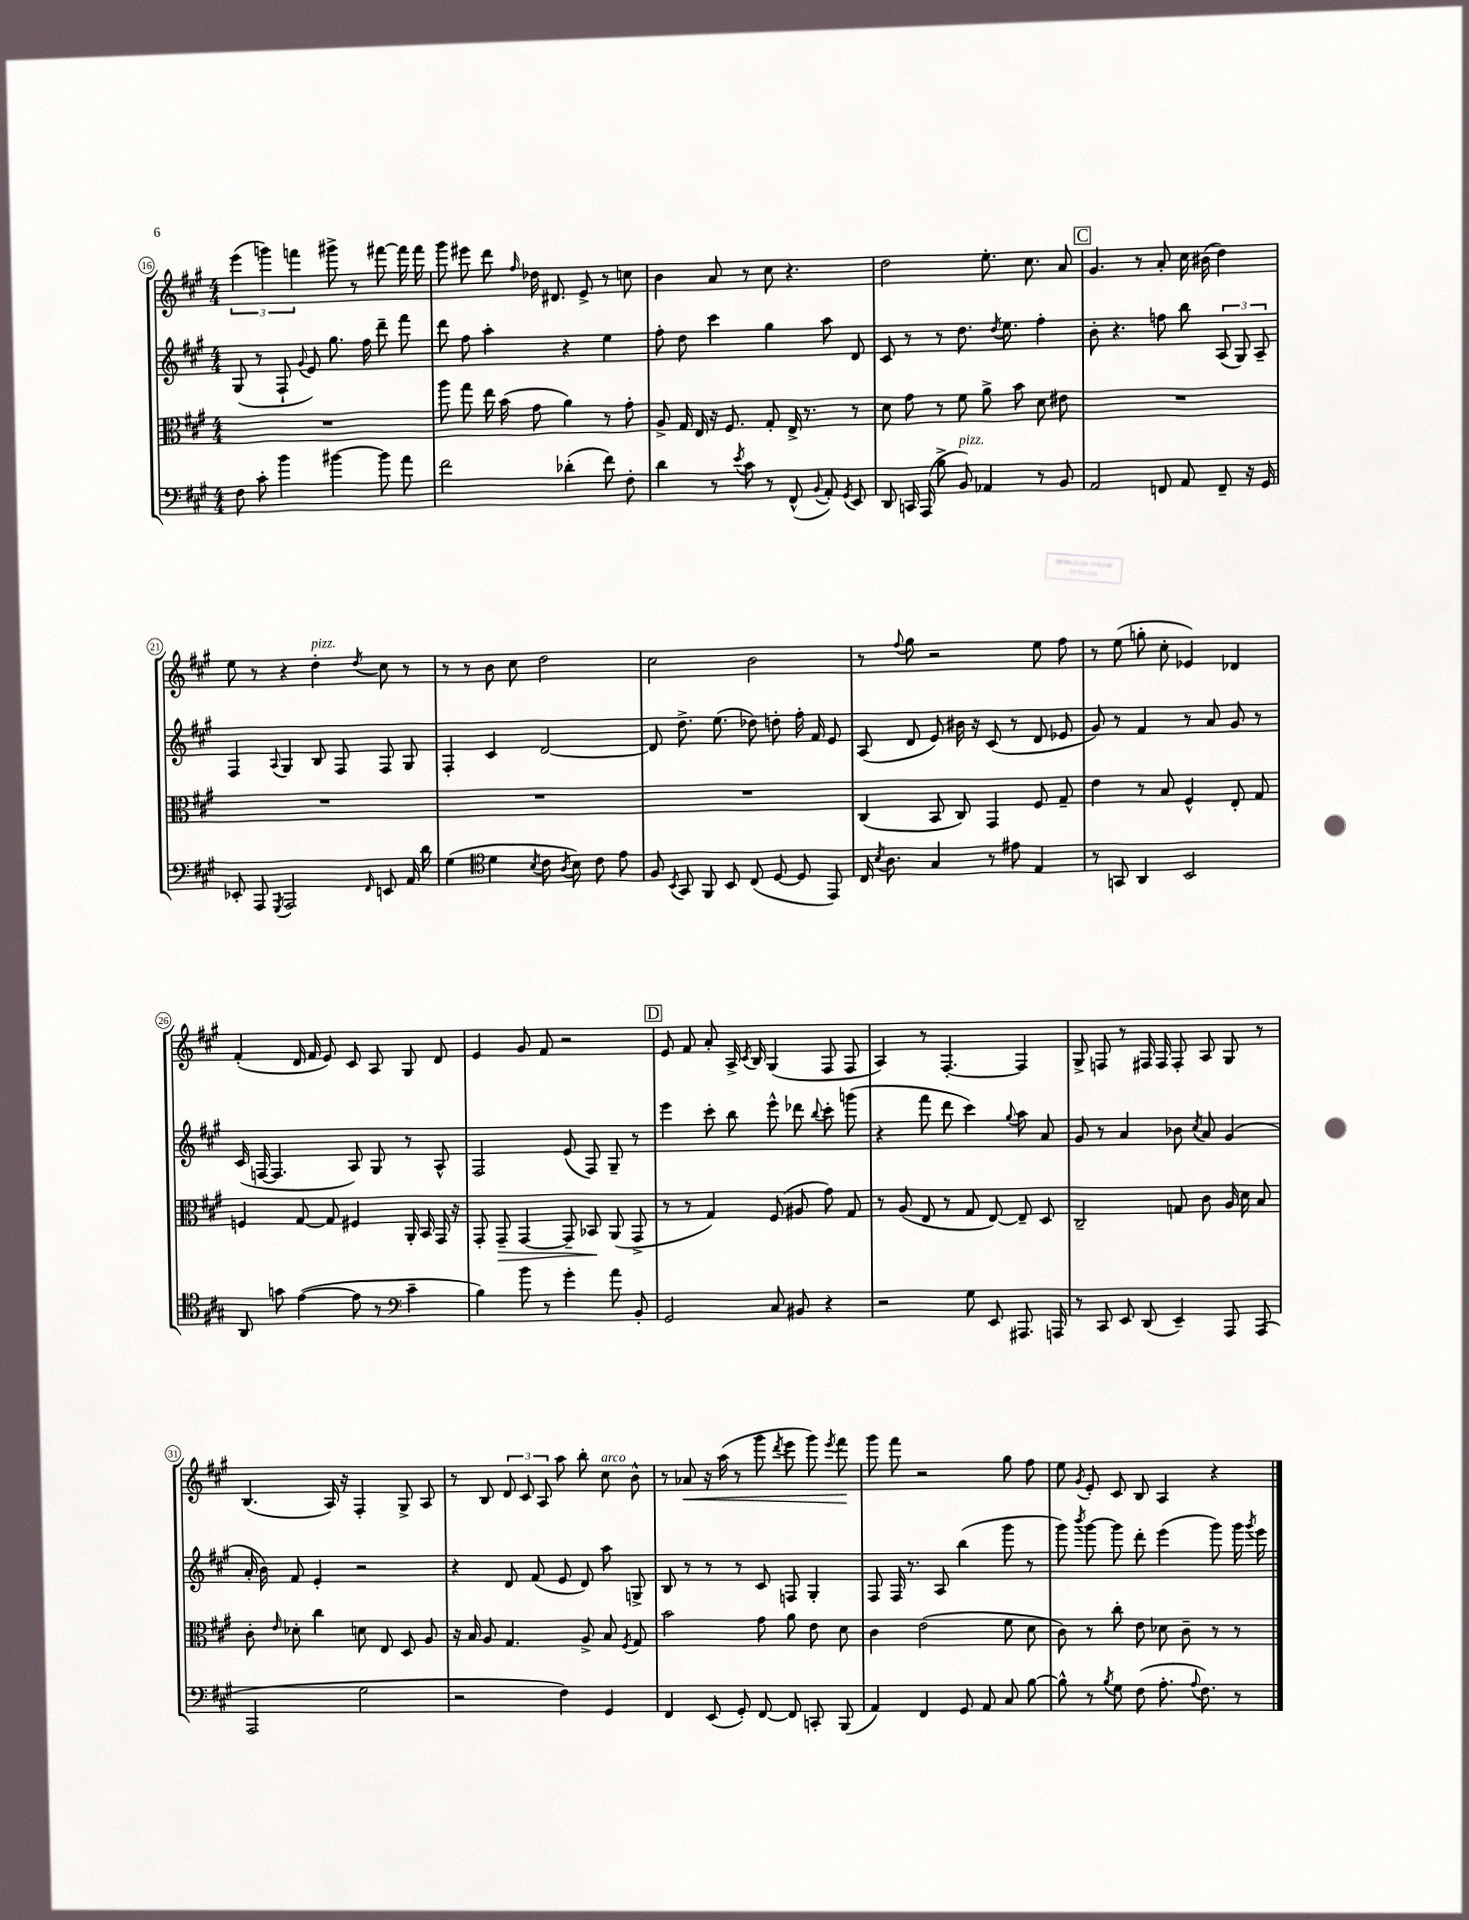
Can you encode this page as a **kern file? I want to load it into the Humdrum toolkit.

**kern	**kern	**dynam	**kern	**kern	**dynam
*part4	*part3	*part3	*part2	*part1	*part1
*staff4	*staff3	*staff3	*staff2	*staff1	*staff1
*clefF4	*clefC3	*	*clefG2	*clefG2	*
*k[f#c#g#]	*k[f#c#g#]	*	*k[f#c#g#]	*k[f#c#g#]	*
*M4/4	*M4/4	*	*M4/4	*M4/4	*
=16	=16	=16	=16	=16	=16
8F#\	1r	.	(8G#/	(6eee\	.
8c#'\	.	.	8r	.	.
.	.	.	.	6gggn\)	.
4b\	.	.	8F#`/	.	.
.	.	.	.	6fffn\	.
.	.	.	8qqg#/	.	.
.	.	.	8e/)	.	.
[4b#X\	.	.	8.gg#\	8ggg#X^\	.
.	.	.	.	8r	.
.	.	.	16ff#\	.	.
8b#\]	.	.	8ddd~\	[8fff#X\	.
8a\	.	.	8fff#\	16fff#\]	.
.	.	.	.	16fff#\	.
=17	=17	=17	=17	=17	=17
2f#\	8aa\	.	8ddd\	8ggg#\	.
.	8gg#\	.	8ff#\	8eee#X\	.
.	16ee\	.	4aa'\	8ddd\	.
.	(16b\	.	.	.	.
.	.	.	.	16qqff#/	.
.	8g#\	.	.	16dd-X\	.
.	.	.	.	8.d#X/	.
(4d-X'\	4a\)	.	4r	.	.
.	.	.	.	8e^/	.
8f#\)	8r	.	4ee\	8r	.
8F#'\	8g#'\	.	.	8ccn\	.
=18	=18	=18	=18	=18	=18
4d\	8A^/	.	8ff#'\	4b\	.
.	16G#/	.	8dd\	.	.
.	16E/	.	.	.	.
8r	16r	.	4ccc#\	8a/	.
.	8.F#/	.	.	.	.
8qe/	.	.	.	.	.
8c#\	.	.	.	8r	.
8r	8G#'/	.	4gg#\	8cc#\	.
(8FF#^^/	16E^/	.	.	4.r	.
.	8.r	.	.	.	.
8qqBB/	.	.	.	.	.
8AA'/)	.	.	8aa\	.	.
8qGG#/	.	.	.	.	.
8EE/	8r	.	8d/	.	.
=19	=19	=19	=19	=19	=19
8DD/	8d\	.	8c#/	2dd\	.
16CCn/	8g#\	.	8r	.	.
(16AAA/	.	.	.	.	.
8B^\	8r	.	8r	.	.
!LO:TX:a:i:t=pizz.	!	!	!	!	!
8BB/)	8f#\	.	8.dd\	.	.
4AA-X/	8a^\	.	.	8.ee'\	.
.	.	.	8qdd/	.	.
.	.	.	8.ee\	.	.
.	8b\	.	.	.	.
.	.	.	.	8.cc#\	.
8r	8d\	.	4ff#'\	.	.
8BB/	8e#X\	.	.	8a/	.
!!LO:REH:place=s1:t=C
=20	=20	=20	=20	=20	=20
2AA/	1r	.	8b'\	4.g#/	.
.	.	.	4.r	.	.
.	.	.	.	8r	.
8FFn/	.	.	8ffn\	8a'/	.
8AA/	.	.	8bb\	16cc#\	.
.	.	.	.	(16b#X\	.
8FF~/	.	.	(12A/	4dd\)	.
.	.	.	12G#/)	.	.
16r	.	.	.	.	.
.	.	.	12A~/	.	.
16GG#/	.	.	.	.	.
!!LO:LB:g=z
=21	=21	=21	=21	=21	=21
8EE-X'/	1r	.	4F#/	8ee\	.
8AAA/	.	.	.	8r	.
8qGGG#/	.	.	8qqA/	.	.
2AAA/	.	.	4G#/	4r	.
!	!	!	!	!LO:TX:a:i:t=pizz.	!
.	.	.	8B/	4dd'\	.
.	.	.	8F#/	.	.
16qqFF#/	.	.	.	8qdd/	.
8EEn/	.	.	8F#/	8cc#\	.
16AA/	.	.	8G#/	8r	.
16d\	.	.	.	.	.
=22	=22	=22	=22	=22	=22
(4G#\	1r	.	4F#'/	8r	.
.	.	.	.	8r	.
*clefC4	*	*	*	*	*
4d\	.	.	4c#/	8b\	.
.	.	.	.	8cc#\	.
8qB/	.	.	.	.	.
8c#\	.	.	[2d/	2dd\	.
8qA/	.	.	.	.	.
8B\)	.	.	.	.	.
8c#\	.	.	.	.	.
8e\	.	.	.	.	.
=23	=23	=23	=23	=23	=23
8F#/	1r	.	8d/]	2cc#\	.
8qBB/	.	.	.	.	.
8GG#/	.	.	8.dd^\	.	.
8FF#/	.	.	.	.	.
.	.	.	(8.ee\	.	.
8BB/	.	.	.	.	.
(8C#/	.	.	8dd-X\)	2b\	.
[8D/	.	.	8ddn'\	.	.
8D/]	.	.	16ff#'\	.	.
.	.	.	16f#/	.	.
8EE/)	.	.	8e/	.	.
=24	=24	=24	=24	=24	=24
16C#/	(4C#/	.	(8A/	8r	.
8qB/	.	.	.	.	.
8.A\	.	.	.	.	.
.	.	.	.	8qqff#/	.
.	.	.	8d/	8gg#\	.
4G#/	8BB/	.	8e/)	2r	.
.	8C#/)	.	16b#X\	.	.
.	.	.	16r	.	.
8r	4GG#/	.	(8c#/	.	.
8e#X\	.	.	8r	.	.
4E/	8F#/	.	8d/	8ee\	.
.	8G#~/	.	8e-X/	8ff#\	.
=25	=25	=25	=25	=25	=25
8r	4e\	.	8g#/)	8r	.
8GGn/	.	.	8r	(8ee\	.
4AA/	8r	.	4f#/	8ggn'\	.
.	8B/	.	.	8cc#'\	.
2BB/	4F#^^/	.	8r	4e-X/)	.
.	.	.	8a/	.	.
.	8E'/	.	8g#/	4d-X/	.
.	8G#/	.	8r	.	.
!!LO:LB:g=z
=26	=26	=26	=26	=26	=26
8AA/	4Fn/	.	(16c#/	(4f#'/	.
.	.	.	[16Fn/	.	.
8gn\	.	.	4.F/]	.	.
([4e\	[8G#/	.	.	16d/	.
.	.	.	.	16f#/	.
.	8G#/]	.	.	8e/)	.
8e\]	4F#X/	.	8A/)	8c#/	.
8r	.	.	8G#/	8A/	.
*clefF4	*	*	*	*	*
4c#~\	16AA'/	.	8r	8G#/	.
.	16BB/	.	.	.	.
.	16GG#/	.	8A^^/	8d/	.
.	16r	.	.	.	.
=27	=27	=27	=27	=27	=27
4B\)	8GG#'/	.	2F#/	4e/	.
!	!	!LO:HP:b	!	!	!
.	8GG#~/	>	.	.	.
8b\	[4GG#/	.	.	8g#/	.
8r	.	.	.	8f#/	.
4g#'\	8GG#~/]	.	(8e/	2r	.
.	8BB-X/	.	8F#/)	.	.
8a\	(8AA/	]	8G#~/	.	.
8BB'/	8GG#^/	.	8r	.	.
!!LO:REH:place=s1:t=D
=28	=28	=28	=28	=28	=28
2GG#/	8r	.	4eee\	8e/	.
.	8r	.	.	8f#/	.
.	4G#/)	.	8ccc#'\	8a'/	.
.	.	.	8bb\	16A^/	.
.	.	.	.	8qc#/	.
.	.	.	.	16B/	.
8C#/	(8F#/	.	8eee^^\	(4G#/	.
8BB#X/	8A#X/	.	8ddd-X\	.	.
.	.	.	8qqbb/	.	.
4r	8g#\)	.	8ccc#'\	8F#/	.
.	8G#/	.	(8gggn\	8F#/	.
=29	=29	=29	=29	=29	=29
2r	8r	.	4r	4A/)	.
.	(8A/	.	.	.	.
.	8E/	.	8fff#\	8r	.
.	8r	.	8ddd\	[4.F#'/	.
8G#\	8G#/	.	4ccc#\)	.	.
8EE/	[8E/)	.	.	.	.
.	.	.	8qqgg#/	.	.
8.AAA#X/	8E~/]	.	8aa\	4F#/]	.
.	8D/	.	8a/	.	.
16AAAn/	.	.	.	.	.
=30	=30	=30	=30	=30	=30
8r	2C#~/	.	8g#/	8G#^/	.
8CC#/	.	.	8r	8Fn/	.
8EE/	.	.	4a/	8r	.
(8DD/	.	.	.	16F#X/	.
.	.	.	.	16F#/	.
4EE~/)	8Gn/	.	8b-X\	8F#'/	.
.	.	.	8qcc#/	.	.
.	8c#\	.	8a/	8A/	.
8AAA/	16A/	.	(4g#/	8G#/	.
.	16d\	.	.	.	.
(8AAA/	8B/	.	.	8r	.
!!LO:LB:g=z
=31	=31	=31	=31	=31	=31
2AAA/	8c#'\	.	16a'/	(4.B/	.
.	.	.	16b\)	.	.
.	16qqe/	.	.	.	.
.	8d-X'\	.	8f#/	.	.
.	4cc#\	.	4e'/	.	.
.	.	.	.	16A/)	.
.	.	.	.	16r	.
2G#\	8dn\	.	2r	4F#'/	.
.	8E/	.	.	.	.
.	8D/	.	.	8G#^/	.
.	8A/	.	.	8A/	.
=32	=32	=32	=32	=32	=32
2r	16r	.	4r	8r	.
.	16B/	.	.	.	.
.	8A/	.	.	8B/	.
.	4.G#/	.	8d/	12d/	.
.	.	.	.	12c#/	.
.	.	.	(8f#/	.	.
.	.	.	.	12A/	.
4F#\)	.	.	8e/	8aa\	.
.	8A^/	.	8d/)	8bb'\	.
!	!	!	!	!LO:TX:a:i:t=arco	!
4GG#/	8B/	.	8aa\	8cc#\	.
.	8qF#/	.	.	.	.
.	8G#/	.	8Gn^/	8b^^\	.
=33	=33	=33	=33	=33	=33
4FF#/	2b\	.	8B/	8r	.
!	!	!	!	!	!LO:HP:b
.	.	.	8r	8a-X/	<
(8EE/	.	.	8r	16r	.
.	.	.	.	(16aa\	.
8GG#'/)	.	.	8r	8r	.
[8FF#/	8g#\	.	8c#/	8ggg#\	.
.	.	.	.	8qddd/	.
8FF#/]	8a\	.	8Fn/	8eee\	.
8CCn'/	8e\	.	4G#'/	8ggg#\)	.
.	.	.	.	8qeee/	.
(8BBB/	8d\	.	.	8fff#\	.
.	.	.	.	.	[
=34	=34	=34	=34	=34	=34
4AA/)	4c#\	.	8F#/	8ggg#\	.
.	.	.	16F#/	8fff#\	.
.	.	.	8.r	.	.
4FF#/	(2e\	.	.	2r	.
.	.	.	8A/	.	.
8GG#/	.	.	(4bb\	.	.
8AA/	.	.	.	.	.
8C#/	8f#\	.	8ggg#\	8gg#\	.
[8B\	8d\	.	8r	8ff#\	.
=35	=35	=35	=35	=35	=35
8B^^\]	8c#\)	.	8ggg#\)	8ee\	.
.	.	.	8qbbb/	8qg#/	.
8r	8r	.	[8ggg#\	8e'/	.
8qB/	.	.	.	.	.
8G#\	8cc#'\	.	8ggg#\]	8c#/	.
(8F#\	8e\	.	8ddd'\	8B/	.
8.A'\	8d-X\	.	(4eee\	4A/	.
.	8c#~\	.	.	.	.
8qqA/	.	.	.	.	.
8.F#\)	.	.	.	.	.
.	8r	.	8ggg#\)	4r	.
8r	8r	.	16ggg#\	.	.
.	.	.	8qggg#/	.	.
.	.	.	16eee\	.	.
==	==	==	==	==	==
*-	*-	*-	*-	*-	*-
